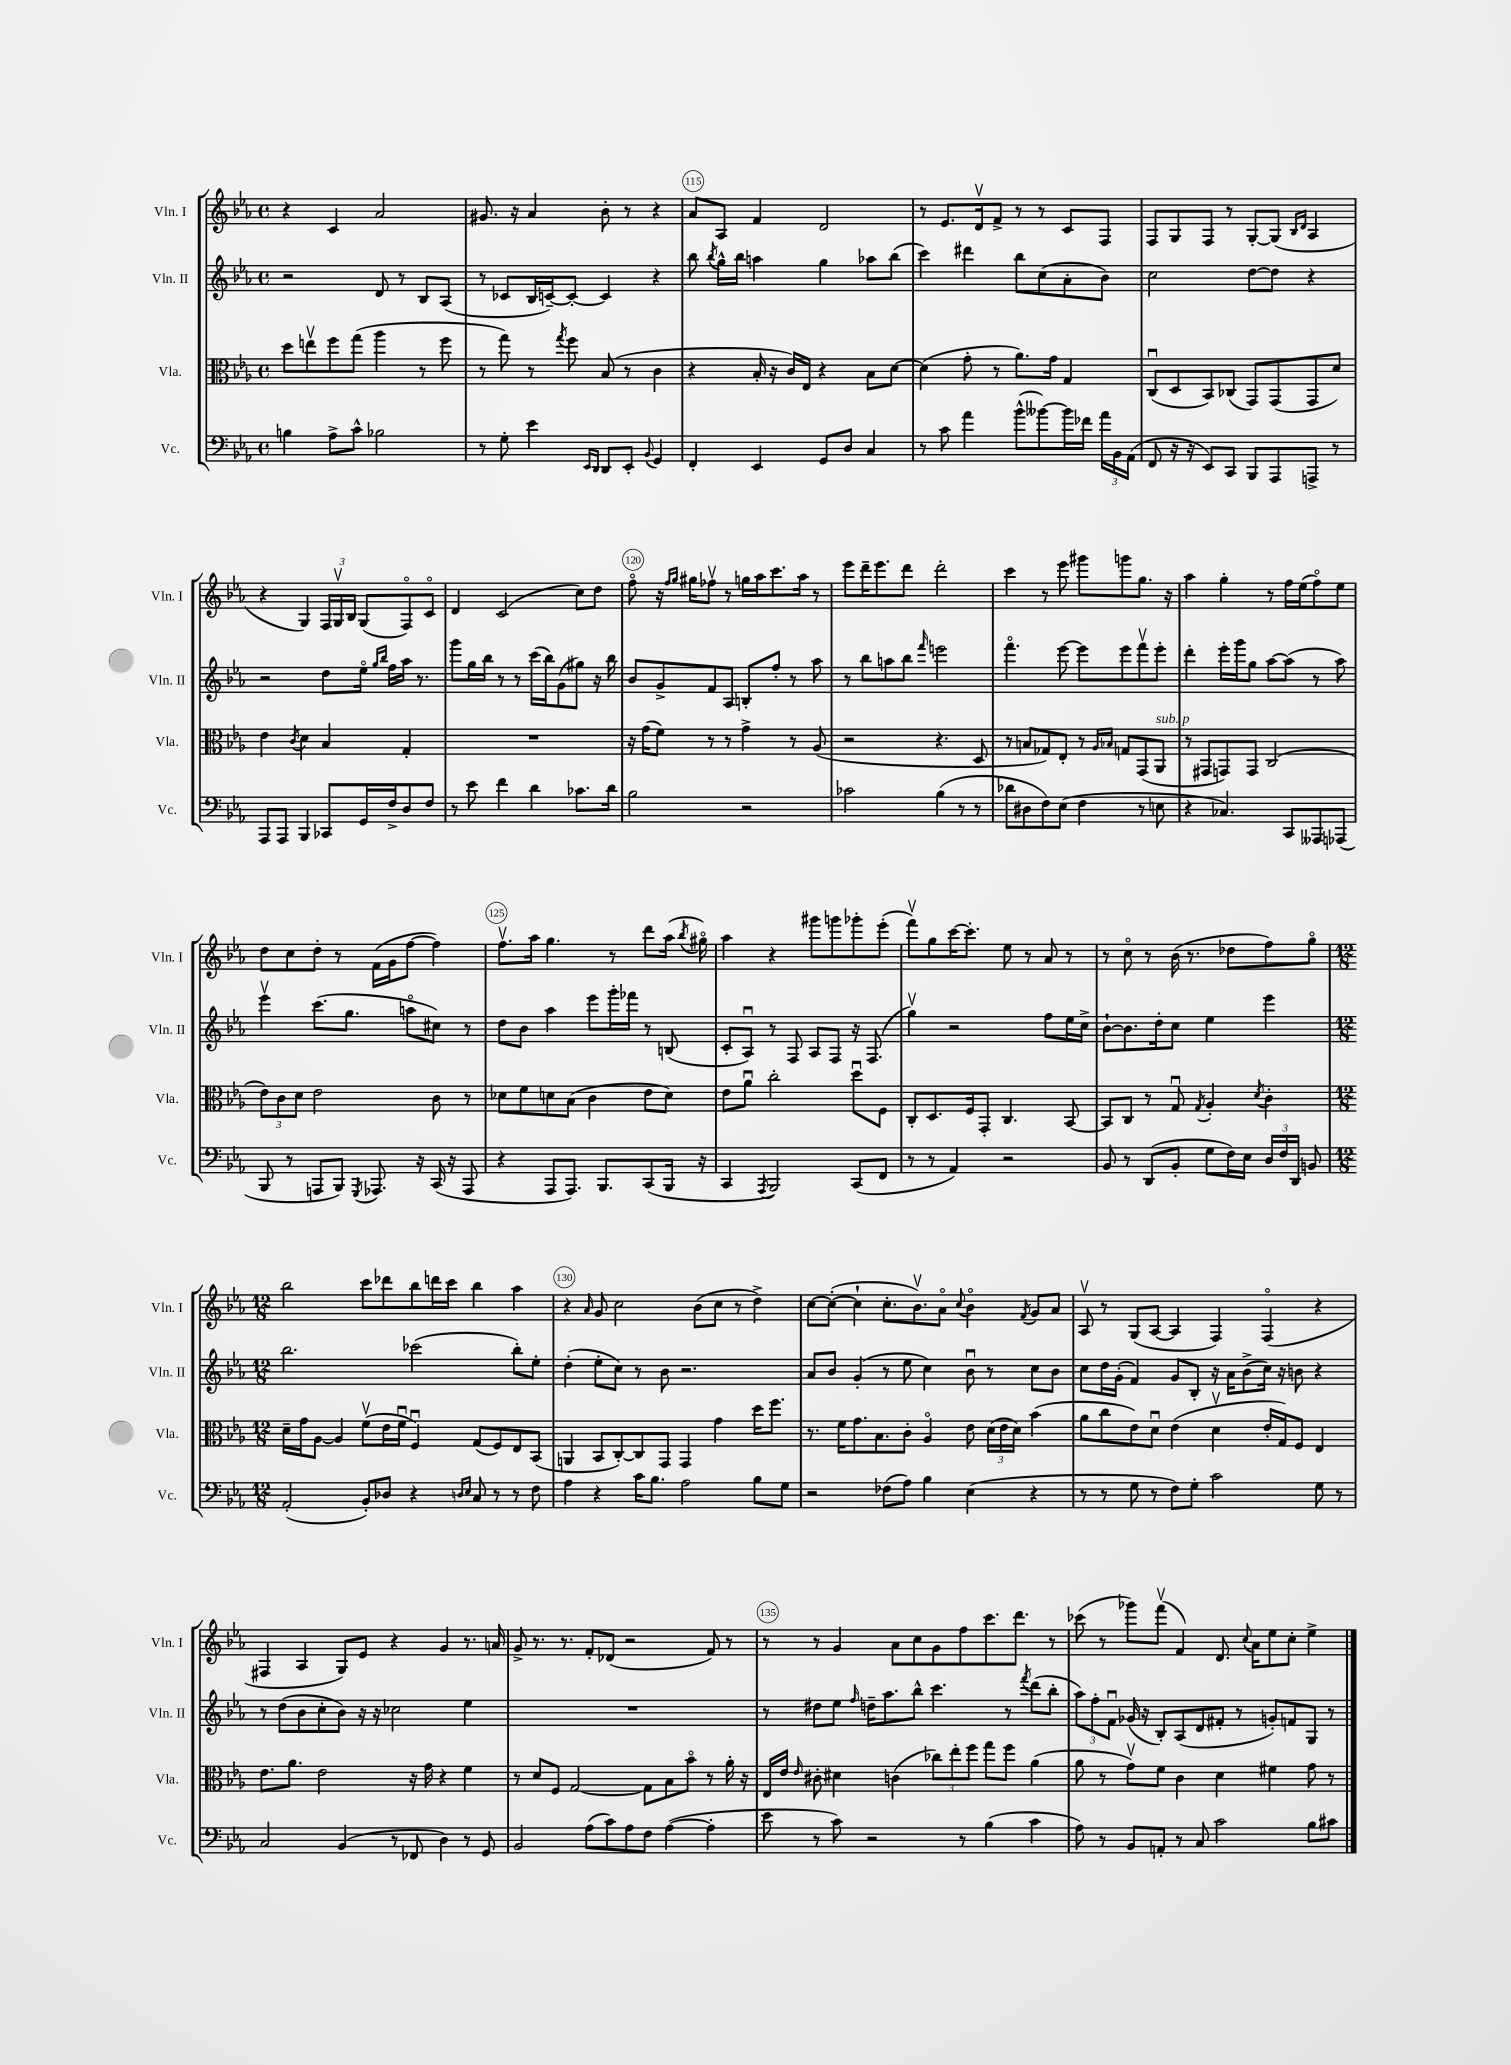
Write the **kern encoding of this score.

**kern	**kern	**kern	**kern
*part4	*part3	*part2	*part1
*staff4	*staff3	*staff2	*staff1
*I"Vc.	*I"Vla.	*I"Vln. II	*I"Vln. I
*I'Vc.	*I'Vla.	*I'Vln. II	*I'Vln. I
*clefF4	*clefC3	*clefG2	*clefG2
*k[b-e-a-]	*k[b-e-a-]	*k[b-e-a-]	*k[b-e-a-]
*M4/4	*M4/4	*M4/4	*M4/4
*met(c)	*met(c)	*met(c)	*met(c)
=113	=113	=113	=113
4Bn\	8dd\L	2r	4r
.	8eenv\	.	.
8A-^\L	8ff\	.	4c/
8c^^\J	(8gg\J	.	.
2B-X\	4aa-\	8d/	2a-/
.	.	8r	.
.	8r	8B-/L	.
.	8ff\	(8A-/J	.
=114	=114	=114	=114
8r	8r	8r	8.g#X/
8G'\	8gg\)	8c-X/L	.
.	.	.	16r
4e-\	8r	16B-/L	4a-/
.	.	[16cn~/J)	.
.	8qgg/	.	.
.	8ff\	8c'/J_	.
16qqEE-/LL	.	.	.
16qqDD/JJ	.	.	.
8DD/L	(8B-/	4c/]	8b-'\
8EE-'/J	8r	.	8r
8qqBB-/	.	.	.
4GG/	4c\	4r	4r
=115	=115	=115	=115
4FF'/	4r	8bb-\	8a-/L
.	.	8qbb-/	.
.	.	16gg^^\LL	8A-/J
.	.	16bb-\JJ	.
4EE-/	16B-'/	4aan\	4f/
.	16r	.	.
.	16c/LL)	.	.
.	16E-/JJ	.	.
8GG/L	4r	4gg\	2d/
8D/J	.	.	.
4C/	8B-\L	8aa-X\L	.
.	[8d\J	(8bb-\J	.
=116	=116	=116	=116
8r	(4d\]	4ccc\)	8r
8c\	.	.	8.e-/L
4a-\	8g'\	4ddd#X\	.
.	.	.	16dv/k
.	8r	.	8f^/J
(8b-^^\L	8.a-\L)	8bb-\L	8r
[8b--X\)	.	(8cc\	8r
.	16g\Jk	.	.
16b--\L]	4G/	8a-'\	8c/L
16f-X\JJ	.	.	.
24a-\LL	.	8b-\J)	8F/J
24BB-\	.	.	.
(24AA-\JJ	.	.	.
=117	=117	=117	=117
8FF/	(8Cu/L	2cc\	8F/L
16r	8D/	.	8G/
16r	.	.	.
8EE-/L)	8BB-/)	.	8F/J
8CC/J	(8C-X/J	.	8r
8BBB-/L	8GG/L)	[8dd\L	[8G'/L
8AAA-/	(8GG/	8dd\J]	(8G/J]
.	.	.	16qqB-/LL
.	.	.	16qqd/JJ
8AAAn^/J	8GG/	4r	4A-/
8r	8d/J)	.	.
!!LO:LB:g=z
=118	=118	=118	=118
8AAA-/L	4e-\	2r	4r
8AAA-/J	.	.	.
.	8qc/	.	.
4BBB-/	4d\	.	4G/)
8CC-X/L	4B-/	8dd\L	24F/LL
.	.	.	24Gv/
.	.	.	24B-/JJ
16GG/L	.	16ee-\Jk	(8G/L
.	.	16qqgg/LL	.
.	.	16qqbb-/JJ	.
16F^/J	.	16ff\LL	.
8D/	4G'/	16aa-\JJ	8F/)
.	.	8.r	.
8F/J	.	.	8c/J
=119	=119	=119	=119
8r	1r	8ggg\L	4d/
8e-\	.	16gg\L	.
.	.	16bb-\JJ	.
4f\	.	8r	(2c/
.	.	8r	.
4d\	.	(16ccc\LL	.
.	.	16bb-\J)	.
.	.	(8g\	.
8.c-X\L	.	8gg#X\J)	8cc\L)
.	.	16r	8dd\J
16d\Jk	.	16bb-\	.
=120	=120	=120	=120
2B-\	16r	8b-/L	8ff\
.	(16g\KL	.	.
.	8f\J)	8g^/	16r
.	.	.	16qqff/LL
.	.	.	16qqgg/JJ
.	.	.	16gg#X\KL
.	8r	8f/	8ff-Xv\J
.	8r	8A-/J	8r
2r	4g^\	8Bn'/L	16ggn\LL
.	.	.	16aa-\J
.	.	8ff'/J	8.ccc\
.	8r	8r	.
.	.	.	16aa-\Jk
.	(8A-/	8aa-\	8r
=121	=121	=121	=121
2c-X\	2r	8r	8eee-\L
.	.	8bb-\L	16ddd~\K
.	.	.	8.eee-\
.	.	8aan\	.
.	.	8bb-\J	8ddd\J
.	.	16qqfff/	.
(4B-\	4.r	2eeen\	2ddd'\
8r	.	.	.
8r	8D/	.	.
=122	=122	=122	=122
8d-X\L	8r	4.fff\	4ccc\
8D#X\	8Bn/L	.	.
8F\)	8G-X/)	.	8r
(8E-\J	8E-'/J	[8eee-\	8eee-\
4F\	8r	8eee-\L]	8ggg#X\L
.	16qqA-/LL	.	.
.	16qqB-X/JJ	.	.
.	8Gn/L	8eee-\	8gggn\
8r	(8GG/	8fffv\	8.gg\J
!	!LO:TX:a:i:t=sub. p	!	!
8En\	8AA-/J	8eee-'\J	.
.	.	.	16r
=123	=123	=123	=123
4r	8r	4ddd'\	4aa-\
.	8GG#X/L	.	.
4.C-X/)	8GGn/)	16eee-'\LL	4gg'\
.	.	16ggg\J	.
.	8GG/J	8gg\J	.
.	(2C/	[8aa-\L	8r
8CC/L	.	(8aa-\J]	16ff\LL
.	.	.	(16ee-\J
8AAA--X/	.	8r	8ff\)
(8AAA-X/J	.	8aa-\)	8ee-\J
!!LO:LB:g=z
=124	=124	=124	=124
8BBB-/	12e-\L)	4eee-v\	8dd\L
.	12c\	.	.
8r	.	.	8cc\
.	12d\J	.	.
8AAAn/L	2e-\	(8.ccc\L	8dd'\J
8BBB-/J)	.	.	8r
.	.	8.gg\J	.
8qGGG/	.	.	.
8.AAA-X/	.	.	(16f\LL
.	.	.	16g\J
.	.	8aan\L	[8ff\J
16r	.	.	.
(16CC/	8c\	8cc#X\J)	4ff\])
16r	.	.	.
8AAA-/	8r	8r	.
=125	=125	=125	=125
4r	8d-X\L	8dd\L	8.ffv\L
.	8f\	8b-\J	.
.	.	.	16aa-\Jk
8AAA-/L	8dn\	4aa-\	4.gg\
8.AAA-/J)	(8B-\J	.	.
.	4c\	8eee-\L	.
8.BBB-/L	.	.	.
.	.	16ggg'\L	8r
.	.	16fff-X\JJ	.
(8CC/	8e-\L	8r	8ddd\L
16BBB-/Jk	8d\J)	(8Bn/	(16aa-\Jk
.	.	.	8qbb-/
16r	.	.	16gg#X\)
=126	=126	=126	=126
4CC/	8e-\L	8c'/L	4aa-\
.	8a-u\J	8A-u/J)	.
8qAAA-/	.	.	.
2BBB-/)	2cc'\	8r	4r
.	.	8F/	.
.	.	8A-/L	8ggg#X\L
.	.	8F/J	8gggn\
(8CC/L	8ddu\L	16r	8ggg-X'\
.	.	(8.F/	.
8FF/J	8F\J	.	(8eee-'\J
=127	=127	=127	=127
8r	8C'/L	4ggv\)	8fffv\L)
8r	8.D/	.	8gg\
4AA-/)	.	2r	[16ccc\K
.	16F/k	.	8.ccc'\J]
.	8GG'/J	.	.
2r	4.C/	.	8ee-\
.	.	.	8r
.	.	8ff\L	8a-/
.	[8BB-/	16ee-\L	8r
.	.	16cc^\JJ	.
=128	=128	=128	=128
8BB-/	8BB-/L]	[8b-`\L	8r
8r	8C/J	8.b-\]	8cc\
(8DD/L	8r	.	8r
.	.	16dd'\k	.
8BB-'/J	8Gu/	8cc\J	(16b-\
.	.	.	8.r
.	8qG/	.	.
8G\L	4A-'/	4ee-\	.
16F\L)	.	.	8dd-X\L
16E-\JJ	.	.	.
.	8qd/	.	.
24D/LL	4c'\	4eee-\	8ff\)
24F/	.	.	.
24DD/JJ	.	.	.
8BBn/	.	.	8gg\J
!!LO:LB:g=z
=129	=129	=129	=129
*M12/8	*M12/8	*M12/8	*M12/8
(2AA-'/	16d~\LL	2.bb-\	2bb-\
.	16g\J	.	.
.	[8A-\J	.	.
.	4A-/]	.	.
8BB-'/L)	(8fv\L	.	8ccc\L
8D-X/J	16e-\L	.	8ddd-X\
.	16fu\JJ	.	.
4r	4Fu/)	(2ccc-X\	8bb-\
.	.	.	16dddn\L
.	.	.	16ccc\JJ
16qqDn/LL	.	.	.
16qqE-/JJ	.	.	.
8C/	(8G/L	.	4bb-\
8r	8F/)	.	.
8r	8E-/	8bb-'\L)	4aa-\
8F\	(8BB-/J	8ee-'\J	.
=130	=130	=130	=130
4A-\	4AAn/	(4dd'\	4r
.	.	.	16qqa-/
4r	8BB-/L	8ee-'\L	8g/
.	[8C'/)	8cc\J)	2cc\
16c\KL	8C/]	8r	.
8.B-\J	.	.	.
.	8GG/J	8b-\	.
2A-\	4GG/	2.r	.
.	.	.	(8b-\L
.	4g\	.	8cc\J
.	.	.	8r
8B-\L	16dd\KL	.	4dd^\)
.	8.ff\J	.	.
8G\J	.	.	.
=131	=131	=131	=131
2r	8.r	8a-/L	[8cc\L
.	.	8b-/J	(8cc'\J_
.	16f\KL	.	.
.	8.g\	(4g'/	4cc`\]
.	8.B-\	.	.
(8F-X\L	.	8r	8.cc'\L
8A-\J)	8c'\J	8ee-\	.
.	.	.	8.b-v\)
4B-\	4A-/	4cc\)	.
.	.	.	8a-\J
.	.	.	8qqcc/
(4E-\	8e-\	8b-u\	4b-\
.	(24d\LL	8r	.
.	24e-\	.	.
.	24d\JJ)	.	.
.	.	.	8qf/
4r	(4b-\	8cc\L	8g/L
.	.	8b-\J	8a-/J
=132	=132	=132	=132
8r	8a-\L	8cc\L	8A-v/
8r	8cc\	16dd\L	8r
.	.	(16g'\JJ	.
8G\	8e-\)	4f/)	(8G/L
8r	8du\J	.	[8A-/J
8F\L)	(4e-\	8g/L	4A-/]
8G'\J	.	8B-'/J	.
2c\	4dv\	16r	4F/)
.	.	16a-\KL	.
.	.	(8b-^\	.
.	16e-'/LL	16cc\Jk)	(4F/
.	16G/J)	16r	.
.	8F/J	8bn\	.
8G\	4E-/	4r	4r
8r	.	.	.
!!LO:LB:g=z
=133	=133	=133	=133
2C/	8.e-\L	8r	4F#X/
.	.	(8dd\L	.
.	8.a-\J	.	.
.	.	8b-\	4A-/
.	2e-\	8cc'\	.
(4BB-/	.	8b-\J)	8G/L)
.	.	16r	8e-/J
.	.	16r	.
8r	.	2cc-X\	4r
8FF-X/	16r	.	.
.	16g\	.	.
4D\)	4r	.	4g/
8r	4f\	4ee-\	8.r
8GG/	.	.	.
.	.	.	16an/
=134	=134	=134	=134
2BB-/	8r	1.r	8g^/
.	8d/L	.	8.r
.	8F/J	.	.
.	.	.	8.r
.	[2G/	.	.
(8A-\L	.	.	8f'/L
8c\)	.	.	(8d-X/J
8A-\	.	.	2r
8F\J	8G\L]	.	.
([4A-\	8B-\	.	.
.	8b-\J	.	.
4A-'\]	8r	.	8f/)
.	16a-'\	.	8r
.	16r	.	.
=135	=135	=135	=135
8e-\	16E-/LL	8r	8r
.	16e-/JJ	.	.
.	16qqe-/	.	.
8r	8c#X'\	8dd#X\L	8r
8c\)	4d#X\	8ee-\J	4g/
.	.	16qqff/	.
2r	.	16ddn~\KL	.
.	.	8.aa-\	.
.	(4cn\	.	8a-\L
.	.	8bb-^^\J	8cc\
.	12cc-X\L)	4.ccc\	8g\
.	12ee-'\	.	.
8r	.	.	8ff\
.	12ff\J	.	.
(4B-\	8gg\L	.	8.ccc\
.	8ff\J	8r	.
.	.	.	8.ddd\J
.	.	8qfff/	.
4c\	(4a-\	(8ddd\L	.
.	.	8bb-'\J	8r
=136	=136	=136	=136
8A-\)	8a-\	12aa-\L)	(8ccc-X\
.	.	12ff'\	.
8r	8r	.	8r
.	.	12fu\J	.
8BB-/L	8gv\L)	(16g-X/	8ggg-X\L)
.	.	16r	.
8AAn'/J	8f\J	8B-'/L)	(8fffv\J
8r	4c\	(8A-/	4f/)
8C/	.	8d/	.
2c\	4d\	8f#X'/J	8.d/
.	.	8r	.
.	.	.	8qqcc/
.	.	.	16a-\KL
.	4f#X\	8gn'/L)	8ee-\
.	.	8fn/	8cc'\J
8B-\L	8g\	8G/J	4ee-^\
8c#X\J	8r	8r	.
==	==	==	==
*-	*-	*-	*-
